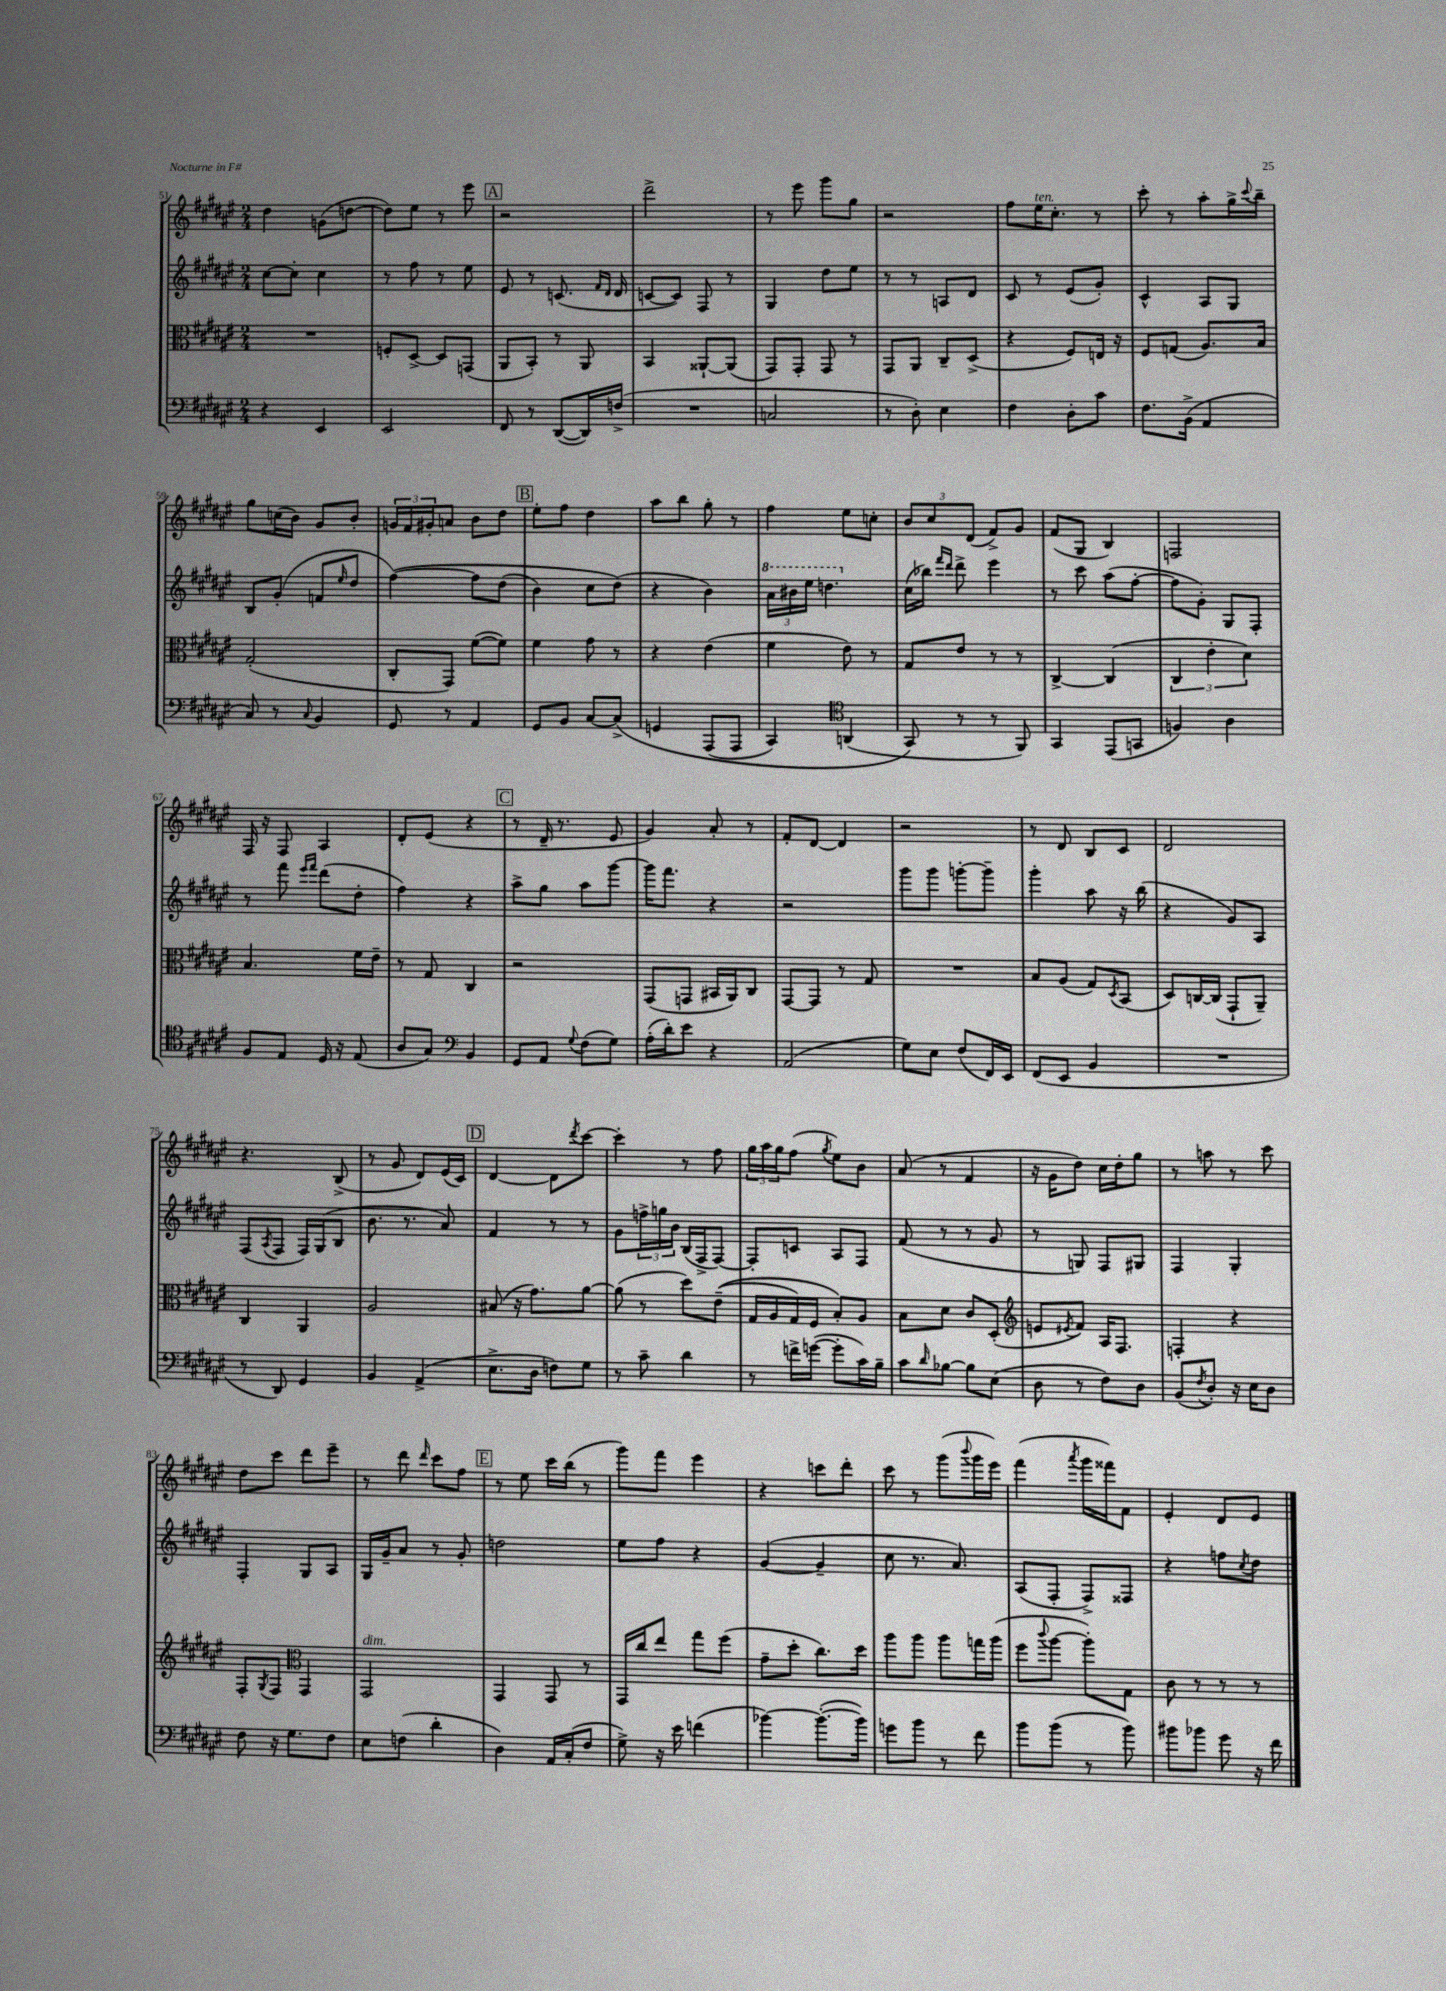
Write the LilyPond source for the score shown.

<<
\new StaffGroup <<
\new Staff = "s0" {
    \clef treble \key fis \major \numericTimeSignature \time 2/4
    dis''4 g'8( d''8~ |
    d''8) eis''8 r8 eis'''8 |
    \mark \markup { \box "A" } r2 |
    dis'''2-> |
    r8 eis'''8 gis'''8 gis''8 |
    r2 |
    fis''8 eis''16^\markup { \italic "ten." } cis''8.-. r8 |
    cis'''8-. r8 ais''8-. gis''16-> \appoggiatura { cis'''8 } b''16-- |
    gis''8 c''16( b'16) gis'8 b'8-. |
    \tuplet 3/2 { g'16 fis'16 gis'16-. } a'8 b'8 dis''8 |
    \mark \markup { \box "B" } eis''8-. fis''8 dis''4 |
    ais''8 b''8 gis''8-. r8 |
    fis''4 eis''8 c''8-. |
    \tuplet 3/2 { b'8 cis''8 dis'8( } fis'8->) gis'8 |
    fis'8( gis8 b4) |
    f2 |
    fis16 r16 fis8 ais4 |
    dis'8-. eis'8( r4 |
    \mark \markup { \box "C" } r8 dis'16-- r8. eis'8 |
    gis'4) ais'8-. r8 |
    fis'8-. dis'8~ dis'4 |
    r2 |
    r8 dis'8 b8 cis'8 |
    dis'2 |
    r4. b8->( |
    r8 gis'8 dis'8) eis'16( cis'16) |
    \mark \markup { \box "D" } dis'4~ dis'8 \acciaccatura { dis'''8 } cis'''8~ |
    cis'''4-. r8 fis''8 |
    \tuplet 3/2 { gis''16 ais''16 gis''16 } fis''8( \acciaccatura { gis''8 } eis''8) b'8 |
    ais'8( r8 fis'4 |
    r16 gis'16 dis''8) cis''16 dis''16-. gis''8 |
    r8 a''8 r8 cis'''8 |
    dis''8 cis'''8 dis'''8 eis'''8-- |
    r8 dis'''8 \grace { dis'''16 } cis'''8 fis''8 |
    \mark \markup { \box "E" } r8 eis''8 cis'''16 b''16( r8 |
    gis'''8) fis'''8 eis'''4 |
    r4 c'''8 dis'''8-. |
    cis'''8 r8 gis'''8( \appoggiatura { b'''8 } gis'''16 eis'''16) |
    fis'''4( \acciaccatura { ais'''8 } gis'''16 fisis'''16) fis'8 |
    eis'4-. dis'8 eis'8 \bar "|." |
}
\new Staff = "s1" {
    \clef treble \key fis \major \numericTimeSignature \time 2/4
    cis''8~ cis''8-. cis''4 |
    r8 fis''8 r8 eis''8 |
    \mark \markup { \box "A" } eis'8 r8 c'8.( \grace { fis'16 dis'16 } dis'16 |
    c'8~ c'8) fis8 r8 |
    gis4 dis''8 eis''8 |
    r8 r8 a8 dis'8 |
    cis'8 r8 eis'8( gis'8-.) |
    cis'4-^ ais8 gis8 |
    b8 gis'8-.( f'8 \grace { eis''16 } dis''8 |
    fis''4~)\( fis''8 dis''8( |
    \mark \markup { \box "B" } b'4) cis''8 dis''8(\) |
    r4 b'4) |
    \tuplet 3/2 { \ottava #1 ais''16 bis''16 eis'''16 } d'''4. \ottava #0 |
    cis''16( bes''16) \grace { fis'''16 dis'''16 } dis'''8-> eis'''4 |
    r8 cis'''8 ais''8( fis''8~-. |
    fis''8 gis'8-.) gis8 fis8-. |
    r8 fis'''8 \grace { eis'''16 fis'''16 } dis'''8( dis''8-. |
    fis''4) r4 |
    \mark \markup { \box "C" } ais''8-> gis''8 ais''8 gis'''8~ |
    gis'''16 fis'''8. r4 |
    r2 |
    gis'''8 gis'''8 g'''8~-. g'''8-- |
    gis'''4-. ais''8 r16 b''16( |
    r4 gis'8) ais8 |
    fis8( \acciaccatura { ais8 } fis8 fis16) gis16( b8 |
    b'8. r8. ais'8) |
    \mark \markup { \box "D" } fis'4 r8 r8 |
    gis'8 \tuplet 3/2 { f''16-> g''16 b'16 } b16( fis16-> fis8~) |
    fis8-. c'8 ais8 fis8 |
    fis'8( r8 r8 gis'8 |
    r8 g8) fis8 gis8 |
    fis4 gis4-. |
    fis4-. gis8 ais8 |
    gis16 gis'16-- ais'8 r8 gis'8-. |
    \mark \markup { \box "E" } d''2 |
    eis''8 fis''8 r4 |
    gis'4~( gis'4-- |
    cis''8 r8. ais'8.) |
    ais8( fis8-. fis8->) fisis8 |
    r4 f''8 \acciaccatura { cis''8 } dis''8 \bar "|." |
}
\new Staff = "s2" {
    \clef alto \key fis \major \numericTimeSignature \time 2/4
    R2 |
    f8-. dis8~-> dis8 g,8( |
    \mark \markup { \box "A" } ais,8 b,8-.) r8 ais,8 |
    b,4 aisis,8~-! aisis,8( |
    gis,8) gis,8-. gis,8 r8 |
    gis,8 ais,8 cis8-- dis8->( |
    r4 fis8) e16 r16 |
    fis8 g8( ais8.) b16 |
    gis2-.( |
    cis8-. gis,8) fis'8~( fis'8) |
    \mark \markup { \box "B" } fis'4 gis'8 r8 |
    r4 eis'4( |
    fis'4 eis'8) r8 |
    gis8 eis'8 r8 r8 |
    cis4~-> cis4( |
    \tuplet 3/2 { cis4 eis'4-. dis'4) } |
    b4. fis'16 eis'16-- |
    r8 gis8 cis4 |
    \mark \markup { \box "C" } r2 |
    gis,8( g,8 bis,16 ais,16) cis8 |
    gis,8~ gis,8 r8 gis8 |
    R2 |
    b8 ais8( gis8) \acciaccatura { dis8 } b,8( |
    dis8) c16~ c16( gis,8-! ais,8--) |
    cis4 ais,4 |
    ais2 |
    \mark \markup { \box "D" } bis8( r16 gis'8.) ais'8~ |
    ais'8( r8 dis''8) eis'8--(\( |
    gis16 ais16 gis16) fis16 b8-.\) ais8 |
    b8 dis'8 cis'8 dis8-.( |
    \clef treble e'8 \acciaccatura { eis'8 } fis'8) ais16 fis8. |
    f4-. r4 |
    fis8-. \acciaccatura { gis8 } fis8 \clef alto gis,4 |
    gis,2^\markup { \italic "dim." } |
    \mark \markup { \box "E" } gis,4 gis,8 r8 |
    gis,16 cis''16 eis''8 gis''8 fis''8( |
    gis'8-- dis''8-. cis''8.) dis''16 |
    ais''8 ais''8 ais''8 g''16 ais''16( |
    fis''8 \appoggiatura { cis'''8 } ais''8~ ais''8-.) gis8 |
    cis'8 r8 r8 r8 \bar "|." |
}
\new Staff = "s3" {
    \clef bass \key fis \major \numericTimeSignature \time 2/4
    r4 eis,4 |
    eis,2 |
    \mark \markup { \box "A" } fis,8 r8 dis,8~( dis,16) f16->( |
    R2 |
    c2 |
    r8 dis8-.) eis4 |
    fis4 dis8-. cis'8 |
    fis8. b,16->( ais,4 |
    cis8) r8 \appoggiatura { cis8 } b,4 |
    gis,8 r8 ais,4 |
    \mark \markup { \box "B" } gis,8 b,8 cis8~ cis8->\( |
    g,4 ais,,8( ais,,8 |
    cis,4) \clef tenor a,4( |
    gis,8\) r8 r8 fis,8) |
    gis,4 eis,8( g,8 |
    f4) ais4 |
    fis8 eis8 dis16 r16 eis8( |
    ais8 gis8) \clef bass b,4 |
    \mark \markup { \box "C" } gis,8 ais,8 \appoggiatura { gis8 } fis8( gis8) |
    ais16-.( dis'16-.) eis'8 r4 |
    ais,2( |
    gis8) eis8 fis8( fis,16) eis,16 |
    fis,8( eis,8 b,4 |
    R2 |
    r8 dis,8) gis,4 |
    b,4 ais,4->( |
    \mark \markup { \box "D" } eis8.-> dis16 f8) gis8 |
    r8 cis'8-- dis'4 |
    r8 f'16-> g'16~( g'8-. cis'16) b16-- |
    cis'8 \grace { dis'16 } bes8~ bes8 eis8( |
    dis8 r8 fis8) dis8 |
    b,8( \acciaccatura { fis8 } dis8-.) r16 eis16 dis8 |
    fis8 r16 gis8. fis8 |
    eis8 f8( dis'4-. |
    \mark \markup { \box "E" } dis4) ais,16 cis16-.( fis8 |
    gis8->) r16 eis'16 f'4( |
    bes'4~) bes'8.~-.( bes'16) |
    g'8 b'8 r8 fis'8 |
    b'8 b'8( r8 b'8) |
    bis'8 bes'8 gis'8 r16 fis'16 \bar "|." |
}
>>
>>
\layout { \context { \Score currentBarNumber = #51 } }
